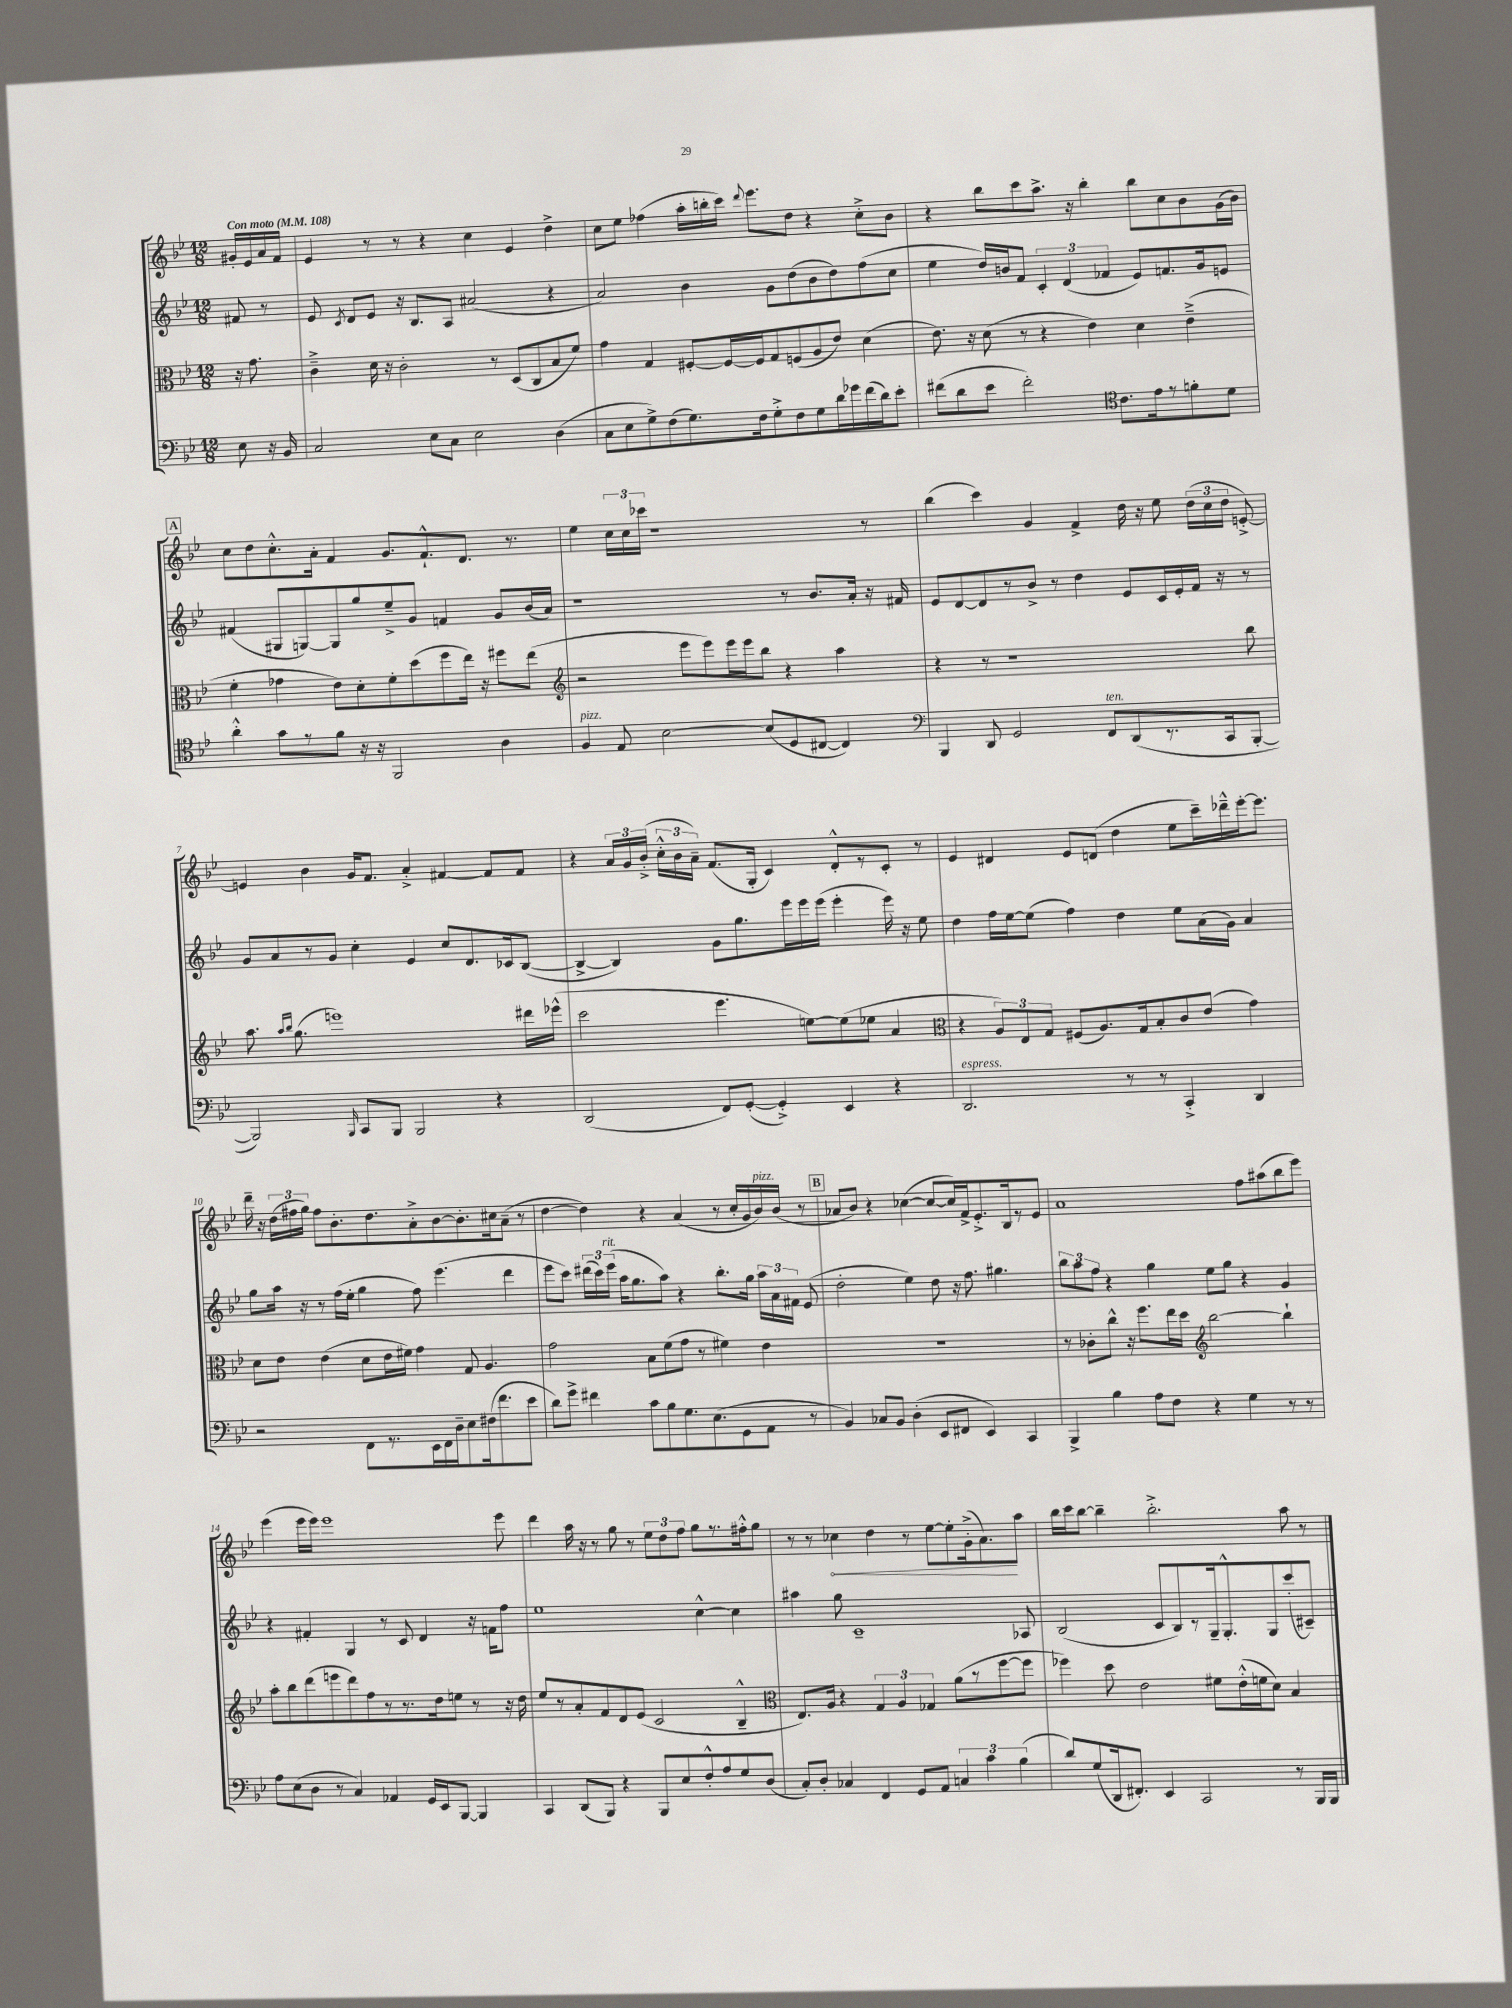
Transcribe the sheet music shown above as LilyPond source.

<<
\new StaffGroup <<
\new Staff = "s0" {
    \clef treble \key bes \major \numericTimeSignature \time 12/8 \partial 4 \tempo "Con moto" 4 = 108
    \autoBeamOff gis'16[-. ees'16 a'16 f'16] |
    ees'4 r8 r8 r4 c''4 ees'4 d''4-> |
    c''8[ ees''8] fes''4( a''16[-. b''16-. c'''16]) \appoggiatura { d'''8 } ees'''8.[ d''8] r4 c''8[-.-> bes'8] |
    r4 bes''8[ c'''8 a''8.]-> r16 bes''4-. bes''8[ c''8 bes'8 g'16( bes'16]) |
    \mark \markup { \box "A" } c''8[ d''8 c''8.-.-^ a'16]-. f'4 g'8.[ f'8.-!-^ d'8.] r8. |
    ees''4 \tuplet 3/2 { c''16[ c''16 ces'''16] } r1 r8 |
    bes''4( c'''4) g'4 f'4-> d''16 r16 ees''8 \tuplet 3/2 { d''16[( c''16 d''16] } e'8~-.->) |
    e'4 bes'4 g'16[ f'8.] a'4-.-> fis'4~ fis'8[ fis'8] |
    r4 \tuplet 3/2 { a'16[ g'16 bes'16]-.->( } \tuplet 3/2 { c''16[-.-^ bes'16 a'16]--) } f'8.[( g16]-. c'4) d'8[-.-^ r8 c'8]-. r8 |
    ees'4 dis'4 ees'8[ d'8]( d''4 ees''8[ c'''16--) des'''16---^ ees'''16~-. ees'''8.] |
    d'''16-- r16 \tuplet 3/2 { d''16[( fis''16 g''16]) } fis''8[ bes'8.-. d''8. a'8-.-> bes'8~ bes'8.-. cis''16 a'8]--( r8 |
    d''4~ d''4) r4 a'4( r8 c''16[-. g'16 bes'16^\markup { \italic "pizz." }) bes'16]( r8 |
    \mark \markup { \box "B" } aes'8[ bes'8]) r4 ces''4~( ces''8[~ ces''16) f'16-> ees'8.-.-> bes16 r8 ees'8] |
    a'1 f''8[ ais''8( bes''8 ees'''8]) |
    ees'''4( ees'''16[ ees'''16]) ees'''1 ees'''8 |
    d'''4 a''16 r16 r8 g''8 r8 \tuplet 3/2 { ees''8[ d''8 f''8] } g''8[ r8. fis''16-.-^ g''8] |
    r8 r8 \once \override Hairpin.circled-tip = ##t ces''4\< d''4 r8 ees''8[~ ees''8-. g'16-.->( a'8.\!) a''8] |
    bes''16[ c'''16 bes''8]~ bes''4-- bes''2.-.-> a''8 r8 \bar "|." |
}
\new Staff = "s1" {
    \clef treble \key bes \major \numericTimeSignature \time 12/8 \partial 4
    \autoBeamOff fis'8 r8 |
    ees'8 \acciaccatura { c'8 } d'8[ ees'8] r16 bes8.[ a8] ais'2( r4 |
    a'2) bes'4 g'8[ d''8( bes'8 d''8) f''8( c''8] |
    ees''4 d''16[) b'16 f'8] \tuplet 3/2 { c'4-. d'4( fes'4 } ees'8[) f'8. g'16 e'8] |
    \mark \markup { \box "A" } fis'4( gis8[ g8~) g8 g''8 ees''8---> g'8] f'4 g'8[ bes'16( a'16]) |
    r1 r8 bes'8.[ a'16]-. r16 fis'16 |
    ees'8[ d'8~ d'8 r8 bes'8]-> r8 d''4 ees'8[ c'16 ees'16-. f'16] r16 r8 |
    g'8[ a'8 r8 g'8] c''4-. ees'4 c''8[ d'8. ces'16 bes8]~( |
    bes4~-> bes4) g'8[ g''8. ees'''16 ees'''16 ees'''16]( ees'''4-. ees'''16) r16 ees''8 |
    d''4 f''16[ ees''16~ ees''8]( f''4) d''4 ees''8[ a'16( g'16]) a'4 |
    g''8[ a''16] r16 r8 f''16[( ees''16]-. g''4 f''8) ees'''4.( d'''4 |
    ees'''8[ c'''8]) \tuplet 3/2 { dis'''16[( c'''16) ees'''16]^\markup { \italic "rit." }( } a''16[ g''8. a''8]) r4 bes''8.[-. g''16] \tuplet 3/2 { a''16[ a'16 fis'16] } ees'8( |
    \mark \markup { \box "B" } d''2-. ees''4) d''8 r16 f''8. gis''4. |
    \tuplet 3/2 { bes''8[ a''8 f''8] } r4 g''4 ees''8[ g''8] r4 g'4 |
    r4 fis'4-. g4 r8 c'8 d'4 r16 f'16[ f''8] |
    ees''1 c''4~-^ c''4 |
    ais''4 g''8 c'1-- aes8 |
    bes2( c'8[ bes8) r8 g16-- g8.-.-^ g8 c'''8-.( cis'8]--) \bar "|." |
}
\new Staff = "s2" {
    \clef alto \key bes \major \numericTimeSignature \time 12/8 \partial 4
    \autoBeamOff r16 g'8. |
    c'4---> d'16 r16 c'2-. r8 d8[( c8 bes8 f'8]) |
    g'4 g4 fis8[~-. fis16~ fis16 g8 f8( a8 ees'8]) d'4( |
    ees'8.) r16 d'8( r8 r4 ees'4) d'4 ees'4--->( |
    \mark \markup { \box "A" } f'4-. ges'4 ees'8[) d'8-. f'8-. d''8( f''8 ees''16]) r16 fis''8[ ees''8]( |
    \clef treble r2 ees'''8[ ees'''8) ees'''16 ees'''16 bes''8] r4 a''4 |
    r4 r8 r1 bes''8 |
    a''8. \grace { a''16[ bes''16] } g''8.( e'''1) dis'''16[ ees'''16]-^( |
    c'''2 ees'''4. e''8[~) e''8( ees''8] a'4 |
    \clef alto r4 \tuplet 3/2 { a8[) ees8 g8] } fis8[( a8.) g16 bes8-. c'8 ees'8]( g'4) |
    d'8[ ees'8] ees'4( d'8[ ees'16 fis'16]) g'4 g8 a4. |
    g'2 bes8[ f'8( g'8] r8 fis'4) ees'4 |
    \mark \markup { \box "B" } R1. |
    r8 ces'8[-. c''8]-^ r16 f''8.[ ees''16 d''16] \clef treble bes''2~ bes''4-! |
    a''8[-. bes''8 d'''8( e'''8 d'''8) f''8 r8 r8. d''16 e''8] r8 r16 d''16 |
    ees''8[ r8 a'8-. f'8 d'8 ees'8]( c'2 bes4---^ |
    \clef alto ees8.[) a16] r4 \tuplet 3/2 { g4 a4 ges4 } a'8[( r8 f''8~ f''8] |
    fes''4) d''8 ees'2 fis'8[ ees'16-.-^( f'16 d'8]) bes4 \bar "|." |
}
\new Staff = "s3" {
    \clef bass \key bes \major \numericTimeSignature \time 12/8 \partial 4
    \autoBeamOff ees8 r16 bes,16 |
    c2 ees8[ c8] ees2 d4( |
    c8[ ees8 g8->) f8( g8.) f16 g8-.-> f8 g8 d'16 ges'16 f'16( d'16) ees'8]-. |
    fis'8[( d'8 ees'8] fis'2-.) \clef tenor c'8.[ ees'16 r8 f'8-. d'8] |
    \mark \markup { \box "A" } a'4-.-^ g'8[ r8 f'8] r16 r16 f,2 a4 |
    f4^\markup { \italic "pizz." } ees8 bes2~ bes8[( d8 cis8]~ cis4) |
    \clef bass bes,,4 d,8 g,2 f,8[^\markup { \italic "ten." } d,8( r8. c,16 bes,,8]~-. |
    bes,,2) \grace { bes,,16 } c,8[ bes,,8] bes,,2 r4 |
    d,2( f,8[) g,8]~-.( g,4-.->) ees,4 r4 |
    d,2.^\markup { \italic "espress." } r8 r8 c,4-.-> d,4 |
    r2 f,8[ r8. ees,16 f,16 d16-- ees8 fis16( f'8. ees'8] |
    d'8[) g'8]-> fis'4 c'8[ bes8 g8. ees8.( g,8 a,8] r8 |
    \mark \markup { \box "B" } bes,4) ces8[ bes,8] d4-.( ees,8[ fis,8] ees,4) c,4 |
    bes,,4-> bes4 a8[ f8] r4 g4 r8 r8 |
    a8[ ees8( d8] r8 c4) aes,4 g,16[ ees,16 bes,,8]~ bes,,4 |
    c,4 d,8[( bes,,8]) r4 bes,,8[ ees8 f8-.-^ a8 g8 d8]( |
    c8[-.) d8]-. ces4 f,4 g,8[ a,8] \tuplet 3/2 { c4 c'4 bes4( } |
    d'8[) g8( d,16 fis,8.]-.) ees,4 c,2 r8 bes,,16[ bes,,16] \bar "|." |
}
>>
>>
